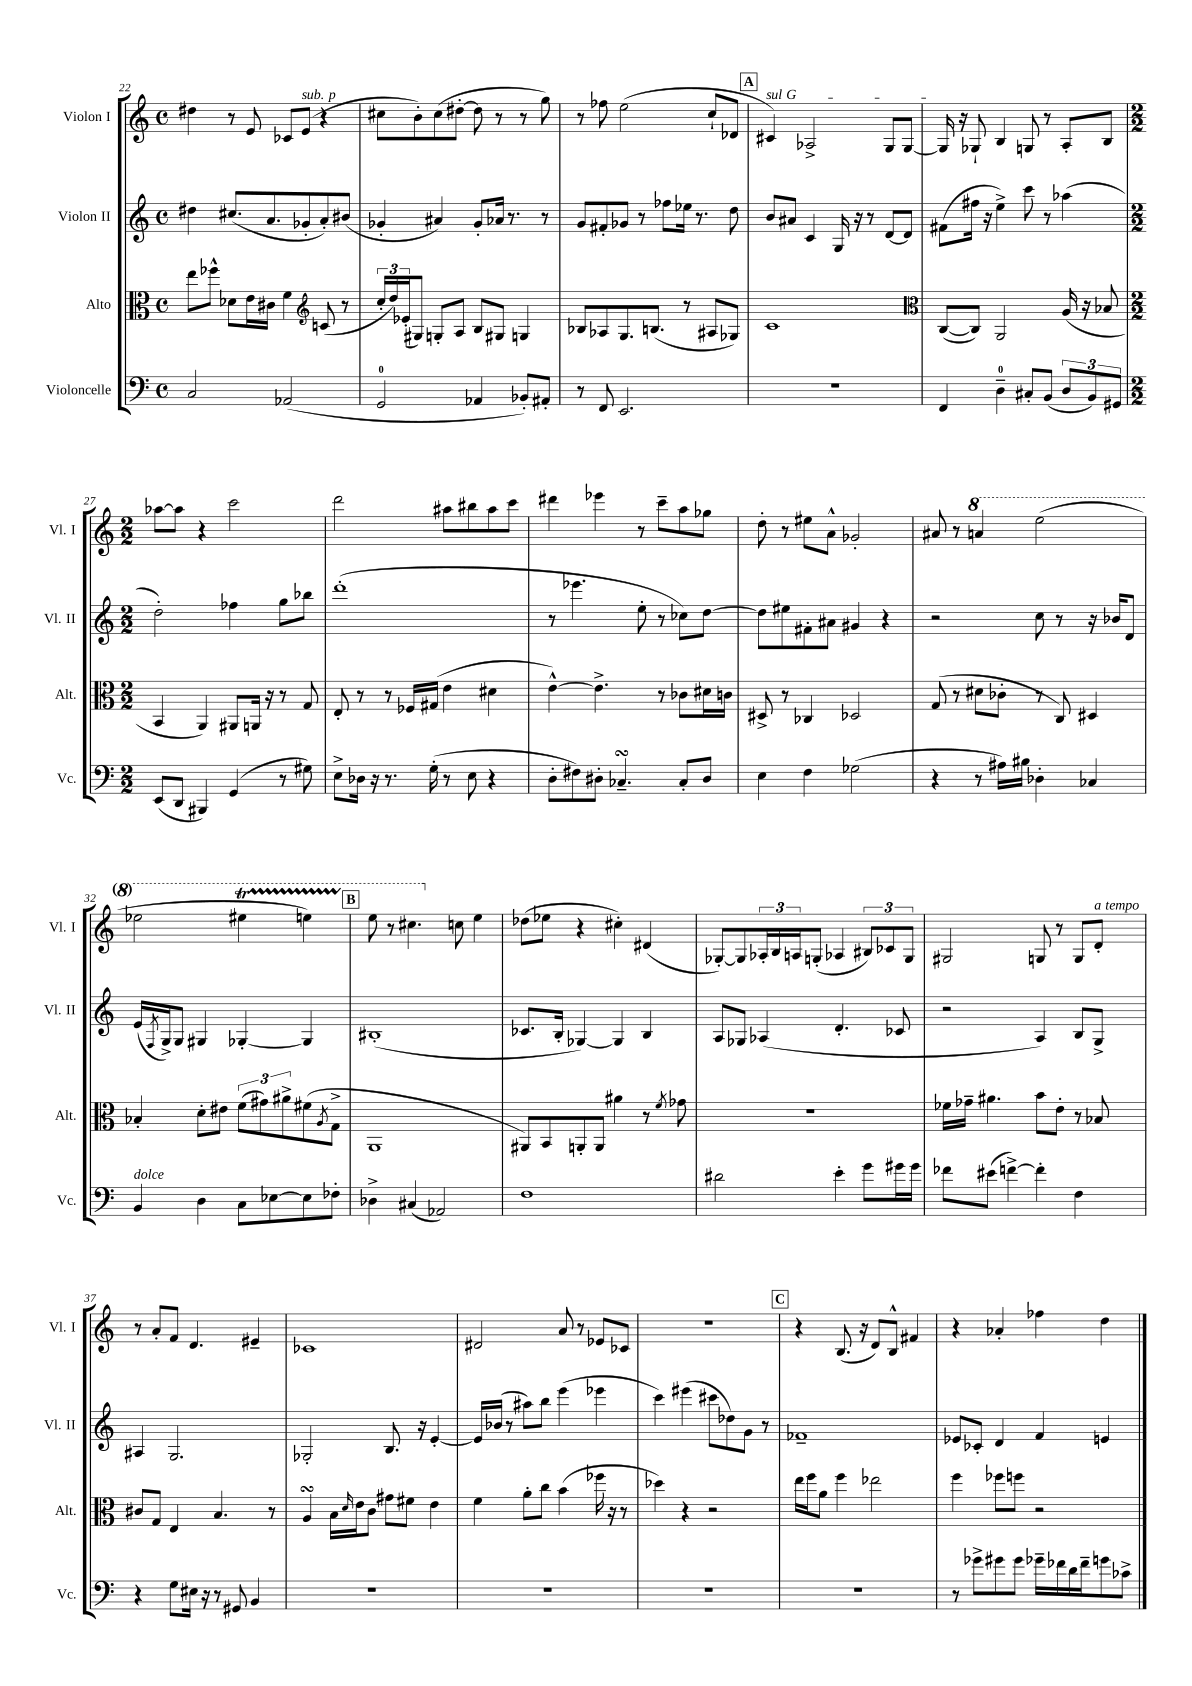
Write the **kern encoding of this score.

**kern	**kern	**kern	**kern
*staff4	*staff3	*staff2	*staff1
*clefF4	*clefC3	*clefG2	*clefG2
*k[]	*k[]	*k[]	*k[]
*M4/4	*M4/4	*M4/4	*M4/4
*met(c)	*met(c)	*met(c)	*met(c)
2C	8ee	4dd#	4dd#
.	8ff-^^	.	.
.	8d-	(8.cc#	8r
.	16e	.	8e
.	16c#	8.a	.
(2AA-	4f	.	8c-
.	.	8g-'	(8e
*	*clefG2	*	*
.	(8c	8a')	4r
.	8r	(8b#	.
=	=	=	=
2GG	24cc'	4g-'	8cc#
.	24dd)	.	.
.	(24e-'	.	.
.	8G#)	.	8b')
.	8G'	4a#)	(8cc#
.	8A	.	[8dd#'
4AA-	8B	8g-'	8dd#]
.	8G#	16a-	8r
.	.	8.r	.
8BB-')	4G	.	8r
8AA#'	.	8r	8gg)
=	=	=	=
8r	8B-	8g	8r
8FF	8A-	8f#'	8ff-
2.EE	8.G	8g-	(2ee
.	.	8r	.
.	(8.B	.	.
.	.	8ff-	.
.	8r	16ee-	.
.	.	8.r	.
.	8A#	.	8cc`
.	8G-)	8dd	8d-
=	=	=	=
1r	1c	8b	4c#)
.	.	8a#	.
.	.	4c	2A-^
.	.	16G	.
.	.	16r	.
.	.	8r	.
.	.	[8d	8G
.	.	8d]	[8G
=	=	=	=
*	*clefC3	*	*
4FF	([8C	(8f#	16G]
.	.	.	16r
.	8C])	16ff#	8G-`
.	.	16r	.
4D~	2AA	4ee^)	4B
8C#'	.	8ccc	8G
(8BB	.	8r	8r
12D	(16A	(4aa-	8A'
.	16r	.	.
12BB)	.	.	.
.	8B-	.	8B
12GG#	.	.	.
=	=	=	=
*M2/2	*M2/2	*M2/2	*M2/2
(8EE	4BB	2dd')	[8aa-
8DD	.	.	8aa-]
4BBB#)	4AA)	.	4r
(4GG	8AA#	4ff-	2ccc
.	16AA	.	.
.	16r	.	.
8r	8r	8gg	.
8G#)	8G	8bb-	.
=	=	=	=
8E^	8E'	(1ddd'	2ddd
16D-	8r	.	.
16r	.	.	.
8.r	8r	.	.
.	16F-	.	.
(16G'	(16G#	.	.
8r	4e	.	8aa#
8E	.	.	8bb#
4r	4d#	.	8aa#
.	.	.	8ccc
=	=	=	=
8D'	[4e^^)	8r	4ddd#
8F#)	.	4.eee-	.
8D#'	4.e^]	.	4eee-
4.C-~	.	.	.
.	.	8ee'	8r
.	8r	8r	8ccc~
8C-'	8c-	8cc-)	8aa
8D#	16d#	[8dd	8gg-
.	16c	.	.
=	=	=	=
4E	8D#^	8dd]	8dd'
.	8r	8ee#	8r
4F	4C-	8f#'	8ee#
.	.	8a#	8a^^
(2G-	2D-	4g#	2g-'
.	.	4r	.
=	=	=	=
4r	(8G	2r	8a#
.	8r	.	8r
8r	8d#	.	4aa
16A#)	8c-'	.	.
16B#	.	.	.
4D-'	8r	8cc	(2eee
.	8C)	8r	.
4C-	4D#	16r	.
.	.	16b-	.
.	.	8d	.
=	=	=	=
4BB	4B-'	(16e	2eee-
.	.	8qF	.
.	.	16G^)	.
.	.	8G	.
4D	8d'	4G#	.
.	8e#	.	.
8C	(12f	[4G-'	4eee#
.	12g#)	.	.
[8E-	.	.	.
.	12a#^	.	.
8E-]	(8f#	4G-]	4eee)
.	8qA	.	.
8F-'	8G^	.	.
=	=	=	=
4D-^	1AA	(1B#'	8eee
.	.	.	8r
(4C#	.	.	4.ccc#
2AA-)	.	.	.
.	.	.	8cc
.	.	.	4ee
=	=	=	=
1F	8AA#)	8.c-	(8dd-
.	8BB	.	8ee-
.	.	16B'	.
.	8AA'	[4G-)	4r
.	8AA	.	.
.	4a#	4G-]	4cc#')
.	8r	4B	(4d#
.	8qf	.	.
.	8g-	.	.
=	=	=	=
2d#	1r	8A	[8G-')
.	.	8G-	8G-]
.	.	(4A-	24A-'
.	.	.	24B
.	.	.	24A
.	.	.	(8G'
4e'	.	4.d'	4A-
8g	.	.	12B#)
.	.	.	12c-
16g#	.	8c-	.
.	.	.	12G
16g#	.	.	.
=	=	=	=
8f-	16f-	2r	2G#
.	16g-~	.	.
(8e#	4.a#	.	.
[4f^)	.	.	.
4f']	8b	4A)	8G
.	8e'	.	8r
4F	8r	8B	8G
.	8B-	8G^	8d'
=	=	=	=
4r	8c#	4A#	8r
.	8G	.	8a'
8G	4E	2.G	8f
16E#	.	.	4.d
16r	.	.	.
8r	4.B	.	.
8GG#	.	.	.
4BB	.	.	4e#~
.	8r	.	.
=	=	=	=
1r	4A	2G-'	1c-
.	16B	.	.
.	16qqd	.	.
.	16e	.	.
.	8c	.	.
.	8g#	8.B	.
.	8f#	.	.
.	.	16r	.
.	4e	[4e'	.
=	=	=	=
1r	4f	16e]	2d#
.	.	(16b-	.
.	.	8r	.
.	8a'	8aa#)	.
.	8cc	8bb	.
.	(4b	(4eee	8a
.	.	.	8r
.	16ff-	4eee-	8e-
.	16r	.	.
.	8r	.	8c-
=	=	=	=
1r	4dd-)	4ccc)	1r
.	4r	(4eee#	.
.	2r	8ccc#	.
.	.	8dd-)	.
.	.	8g	.
.	.	8r	.
=	=	=	=
1r	16ee	1f-~	4r
.	16ff	.	.
.	8a	.	.
.	4ff	.	(8.B
.	.	.	16r
.	2ee-	.	8d)
.	.	.	8B^^
.	.	.	4f#
=	=	=	=
8r	4ff	8e-	4r
8g-^	.	8c-'	.
8g#	8ff-	4d	4a-'
8g#	8ff	.	.
16g-~	2r	4f	4ff-
16f-	.	.	.
16d	.	.	.
16f-~	.	.	.
8g	.	4e	4dd
8c-^	.	.	.
==	==	==	==
*-	*-	*-	*-
